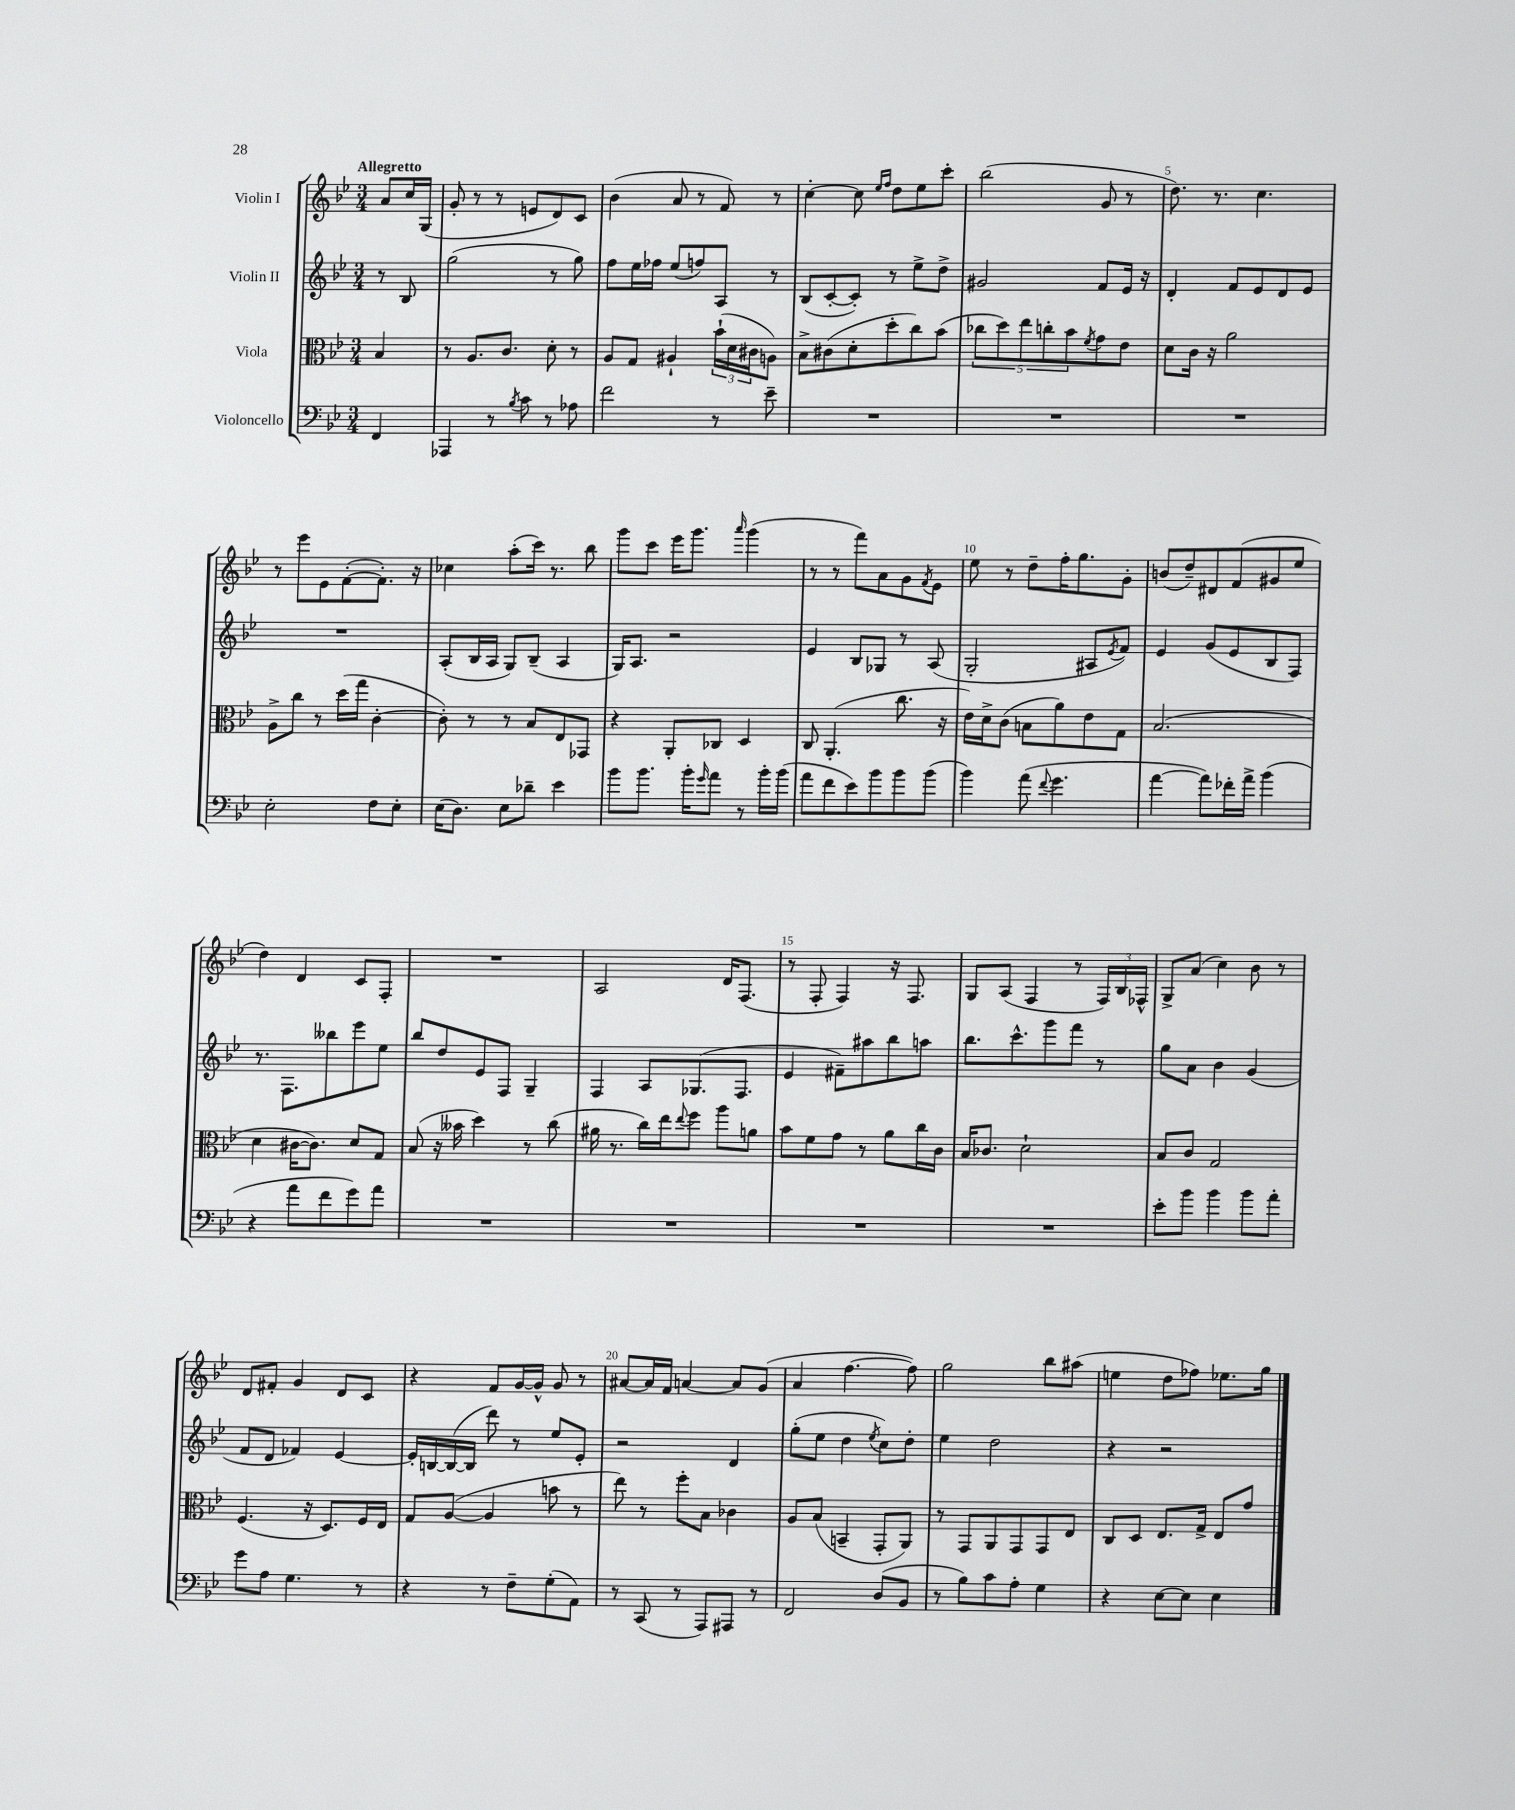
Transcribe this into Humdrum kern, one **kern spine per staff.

**kern	**kern	**kern	**kern
*staff4	*staff3	*staff2	*staff1
*clefF4	*clefC3	*clefG2	*clefG2
*k[b-e-]	*k[b-e-]	*k[b-e-]	*k[b-e-]
*M3/4	*M3/4	*M3/4	*M3/4
4FF/	4B-/	8r	8a/L
.	.	8B-/	16cc/L
.	.	.	(16G/JJ
=	=	=	=
4AAA-/	8r	(2gg\	8g'/
.	8.A/L	.	8r
8r	.	.	8r
.	8.c/J	.	.
8qB-/	.	.	.
8c\	.	.	8e/L
8r	8d'\	8r	8d/)
8A-\	8r	8gg\)	8c/J
=	=	=	=
2f\	8A/L	8ff\L	(4b-\
.	8G/J	16ee-\L	.
.	.	16ff-\JJ	.
.	4A#`/	(8ee-/L	8a/
.	.	8ff/)	8r
8r	(24b-`\LL	8A/J	8f/)
.	24d\	.	.
.	24c#\J	.	.
8e-~\	8A\J)	8r	8r
=	=	=	=
2.r	8B-^\L	(8B-/L	[4cc'\
.	(8c#\	[8c'/	.
.	8d'\	8c'/]J)	8cc\]
.	.	.	16qqee-/LL
.	.	.	16qqff/JJ
.	8dd'\	8r	8dd\L
.	8cc\)	8ee-^\L	8ee-\
.	(8b-\J	8dd^\J	8ccc'\J
=	=	=	=
2.r	10cc-\L	2g#/	(2bb-\
.	10dd\)	.	.
.	10ee-\	.	.
.	10cc'\	.	.
.	10b-\	.	.
.	8qf/	.	.
.	8g\	8f/L	8g/
.	8e-\J	16e-/Jk	8r
.	.	16r	.
=	=	=	=
2.r	8d\L	4d'/	8.dd\)
.	16c\Jk	.	.
.	16r	.	8.r
.	2a\	8f/L	.
.	.	8e-/	4.cc\
.	.	8d/	.
.	.	8e-/J	.
=	=	=	=
2E-'\	8A^\L	2.r	8r
.	8cc\J	.	8eee-\L
.	8r	.	8e-\
.	(16dd\LL	.	([8f'\
.	16gg\JJ	.	.
8F\L	[4c'\	.	8.f'\]J)
8E-'\J	.	.	.
.	.	.	16r
=	=	=	=
(16E-\LK	8c'\])	(8A'/L	4cc-\
8.D\J)	.	.	.
.	8r	16B-/L	.
.	.	16A/JJ	.
8E-\L	8r	8G/L)	(8aa'\L
8d-~\J	8B-/L	(8B-~/J	16ccc\Jk)
.	.	.	8.r
4e-\	8E-/	4A/	.
.	8GG-/J	.	8bb-\
=	=	=	=
8b-\L	4r	16G/LK)	8ggg\L
.	.	8.A/J	.
8.b-\J	.	.	8ccc\J
.	8AA'/L	2r	16eee-\LK
16b-'\LK	.	.	8.ggg\J
16qqg/	.	.	.
8a\J	8C-/J	.	.
.	.	.	16qqaaa/
8r	4D/	.	(4ggg\
16b-'\LL	.	.	.
(16b-\JJ	.	.	.
=	=	=	=
8a\L	8C/	4e-/	8r
8f\	(4.AA'/	.	8r
8e-\)	.	8B-/L	8fff\L)
8b-\	.	8G-/J	8a\
8b-\	8.cc\	8r	8g\
.	.	.	8qf/
(8b-\J	.	(8A/	8e-\J
.	16r	.	.
=	=	=	=
4b-\)	16e-\LL)	2G'/	8ee-\
.	16d^\J	.	.
.	(8c\J	.	8r
(8a\	8B\L	.	8dd~\L
8qqf/	.	.	.
4.g\	8a\)	.	16ff'\K
.	.	.	8.gg\
.	8e-\	8A#/L	.
.	.	8qe-/	.
.	8G\J	8f/J)	8g'\J
=	=	=	=
[4a\	(2.B-/	4e-/	(8b/L
.	.	.	8dd~/)
8a\]L)	.	(8g/L	8d#/
16f-'\L	.	8e-/	(8f/
16a^\JJ	.	.	.
(4b-\	.	8B-/	8g#/
.	.	8F/J)	8ee-/J
=	=	=	=
4r	4d\	8.r	4dd\)
.	.	8.F\L	.
8a\L	[16c#\LK	.	4d/
.	8.c#\]J)	.	.
8f\	.	8bb--\	.
8g\)	8d/L	8eee-\	8c/L
8a\J	8G/J	8ee-\J	8F'/J
=	=	=	=
2.r	(8B-/	8bb-/L	2.r
.	16r	8dd/	.
.	16b--\	.	.
.	4dd\)	8e-/	.
.	.	8F/J	.
.	8r	4G~/	.
.	(8cc\	.	.
=	=	=	=
2.r	16a#\	4F/	2A/
.	8.r	.	.
.	16cc\LL)	8A/L	.
.	16ee-\J	.	.
.	8qqee-/	.	.
.	8ff\J	(8.G-/	.
.	8aa\L	.	16d/LK
.	.	8.F/J	(8.F/J
.	8a\J	.	.
=	=	=	=
2.r	8b-\L	4e-/	8r
.	8f\	.	8F'/
.	8g\J	8f#~\L)	4F/)
.	8r	8aa#\	.
.	8a\L	8bb-\	16r
.	.	.	8.F/
.	16cc\L	8aa\J	.
.	16c\JJ	.	.
=	=	=	=
2.r	16B-/LK	8.bb-\L	8G/L
.	8.c-/J	.	.
.	.	.	(8A/J
.	.	8.ccc^^\	.
.	2d`\	.	4F/
.	.	8ggg\	.
.	.	8fff\J	8r
.	.	8r	24F/LL)
.	.	.	24B-/
.	.	.	24F-^^/JJ
=	=	=	=
8e-'\L	8B-/L	8gg\L	8G^/L
8b-\J	8c/J	8a\J	(8a/J
4b-\	2G/	4b-\	4cc\)
8b-\L	.	(4g/	8b-\
8a'\J	.	.	8r
=	=	=	=
8g\L	(4.F/	8f/L	8d/L
8A\J	.	8d/J	8f#'/J
4.G\	.	4f-/)	4g/
.	16r	.	.
.	8.D/L)	.	.
.	.	[4e-/	8d/L
8r	16F/L	.	8c/J
.	16E-/JJ	.	.
=	=	=	=
4r	8G/L	16e-'/]LL	4r
.	.	[16B/	.
.	([8A/J	(16B/_	.
.	.	16B/]JJ	.
8r	4A/]	8ddd\)	8f/L
8F~\L	.	8r	[16g/L
.	.	.	16g^^/]JJ
(8G'\	8b\	8ee-/L	8g/
8AA\J)	8r	8e-'/J	8r
=	=	=	=
8r	8ee-\)	2r	[8a#/L
(8CC/	8r	.	16a#/]L
.	.	.	16f/JJ
8r	8ff'\L	.	[4a/
8AAA/L)	8B-\J	.	.
8AAA#/J	4c-\	4d/	8a/]L
8r	.	.	(8g/J
=	=	=	=
2FF/	8A/L	(8gg'\L	4a/
.	(8B-/J	8ee-\J	.
.	4BB~/	4dd\	[4.ff\
.	.	8qee-/	.
(8D/L	8GG'/L	8cc\L)	.
8BB-/J	8AA/J)	8dd'\J	8ff\])
=	=	=	=
8r	8r	4ee-\	2gg\
8B-\L)	8GG/L	.	.
8c\	8AA/	2dd\	.
8A'\J	8GG/	.	.
4G\	8GG/	.	8bb-\L
.	8E-/J	.	(8aa#\J
=	=	=	=
4r	8C/L	4r	4ee\
.	8D/J	.	.
[8E-\L	8.E-/L	2r	8dd\L
8E-\]J	.	.	8ff-\J)
.	16G^/Jk	.	.
4E-\	8E-/L	.	8.ee-\L
.	8g/J	.	.
.	.	.	16gg\Jk
==	==	==	==
*-	*-	*-	*-
